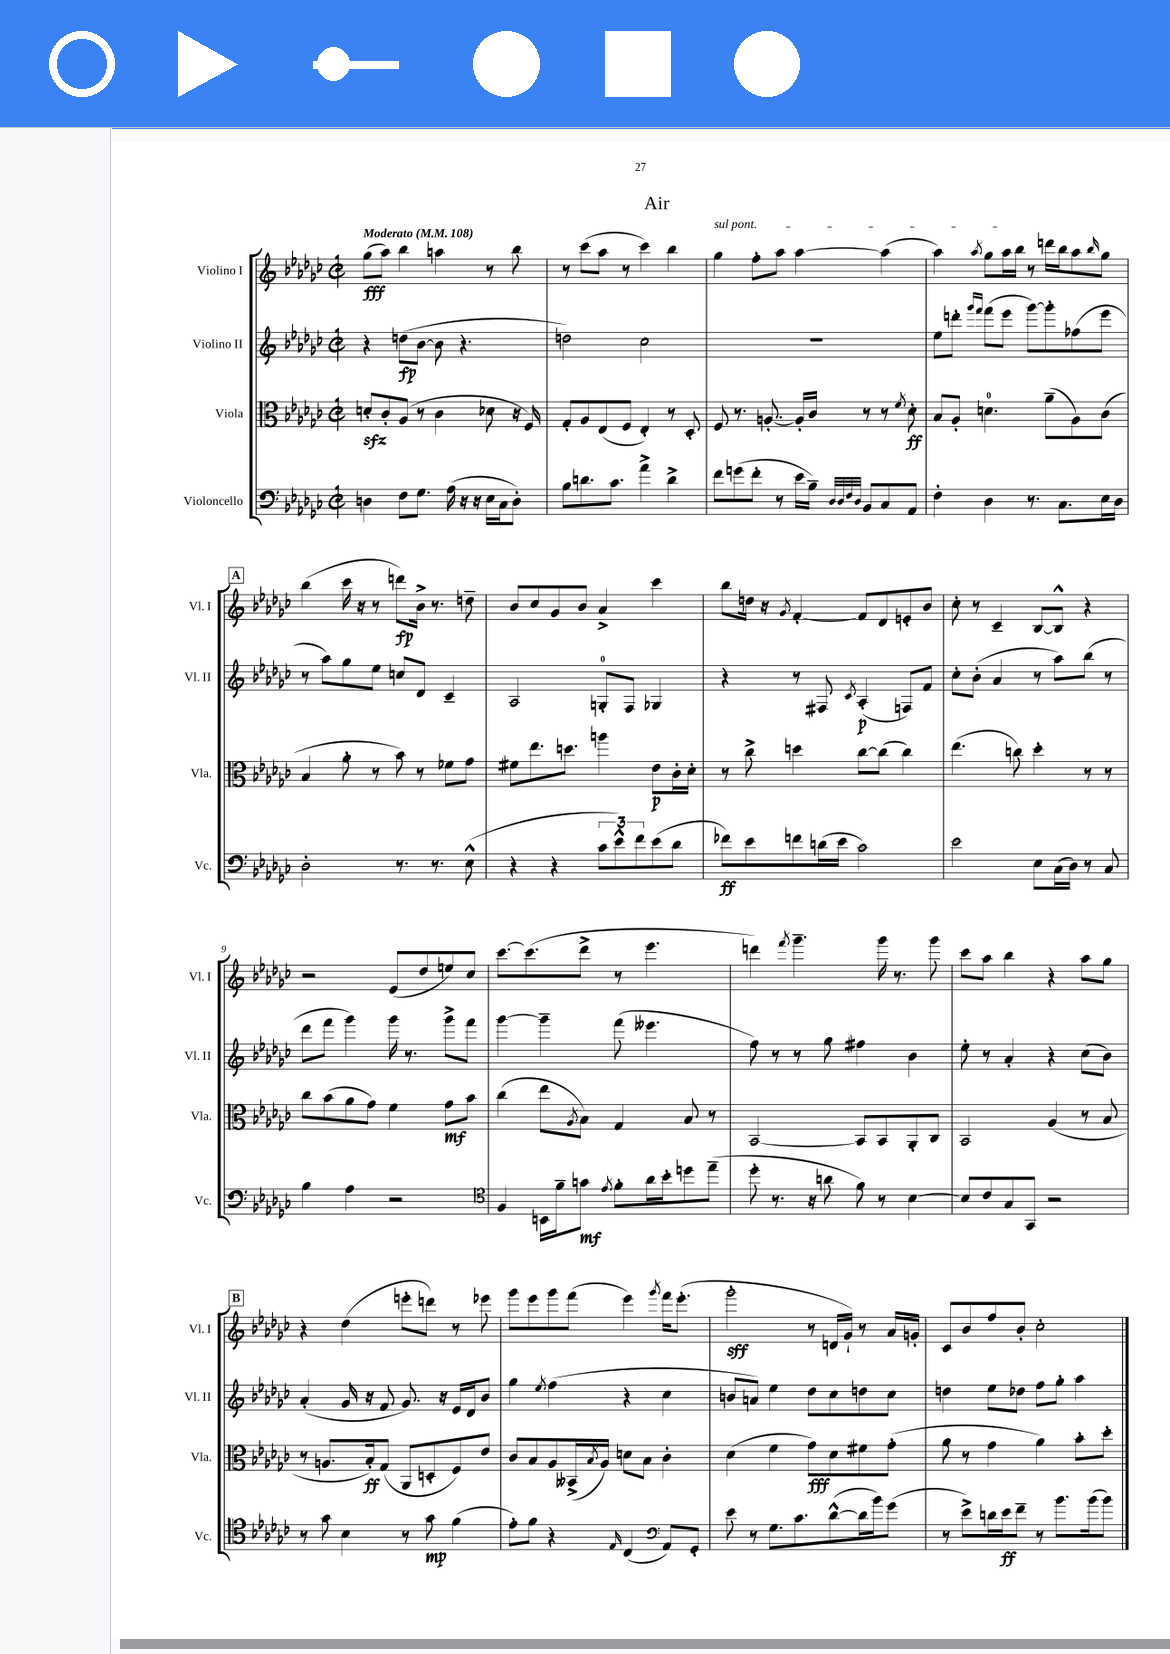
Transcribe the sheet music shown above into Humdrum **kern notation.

**kern	**kern	**kern	**kern
*staff4	*staff3	*staff2	*staff1
*clefF4	*clefC3	*clefG2	*clefG2
*k[b-e-a-d-g-c-]	*k[b-e-a-d-g-c-]	*k[b-e-a-d-g-c-]	*k[b-e-a-d-g-c-]
*M2/2	*M2/2	*M2/2	*M2/2
*met(c|)	*met(c|)	*met(c|)	*met(c|)
*MM108	*MM108	*MM108	*MM108
4D	8d'	4r	(8gg-
.	8c-'	.	8aa-)
8F	(8A-	(8dd	4bb-
8.G-	8r	[8b-	.
.	4c-	8b-]	4aa
(16A-	.	.	.
16r	.	4.r	.
16r	.	.	.
16E-	8d-	.	8r
16C-	.	.	.
8D')	16r	.	8bb-
.	16F)	.	.
=	=	=	=
8B-	8G-'	2dd)	8r
8.d	8A-	.	(8ccc-
.	(8E-	.	8aa-
8.c-	.	.	.
.	8F	.	8r
4a-^	4E-')	2cc-	4ccc-)
4d^	8r	.	4bb-
.	8D-'	.	.
=	=	=	=
8f	8F	1r	4gg-
(8g	8.r	.	.
8f'	.	.	8ff'
.	[8.A'	.	.
8r	.	.	8aa-
16e-	16A']	.	[4aa-
16B-~)	16c-	.	.
32qqD-	.	.	.
32qqD-	.	.	.
32qqF	.	.	.
32qqD-	.	.	.
8BB-	8r	.	.
8C-	8r	.	(4aa-]
.	8qf	.	.
8AA-	8d-'	.	.
=	=	=	=
4F'	8B-	8ee-	4aa-)
.	8A-'	8ddd'	.
.	.	16qqggg-	.
.	.	16qqfff	8qaa-
4D-	4.d	(8fff	8gg-
.	.	8eee-	16aa-
.	.	.	16bb-
8.r	.	[8ggg-)	8r
.	(8a-~	8ggg-']	16ddd
8.C-	.	.	16bb-
.	8A-)	(8ff-	8aa-
.	.	.	16qqbb-
16E-	(8c-	8eee-	8gg-
16D-	.	.	.
=	=	=	=
2D-'	4B-	8r	(4bb-
.	.	8aa-)	.
.	8a-'	8gg-	16ccc-
.	.	.	16r
.	8r	8ee-	8r
8.r	8b-)	8cc	8ddd)
.	8r	8d-	16b-^
8.r	.	.	8.r
.	8f-	4c-~	.
(8E-^^	8g-	.	8dd~
=	=	=	=
4r	8f#	2A-	8b-
.	8.ee-	.	8cc-
4r	.	.	8g-
.	8.dd	.	.
.	.	.	8b-
12c-	4aa	8G'	4a-^
12e-^^)	.	.	.
.	.	8F	.
12f	.	.	.
(8e-	8e-	4G-	4ccc-
8d-	16c-'	.	.
.	16d-'	.	.
=	=	=	=
8f-)	8r	4r	8bb-
8e-	8cc-^	.	16dd
.	.	.	16r
.	.	.	8qg-
8f	4dd	8r	[4f'
(16d	.	8F#	.
16e-	.	.	.
.	.	8qc-	.
2c-)	[8cc-	(4A-'	8f]
.	(8cc-]	.	8d-
.	4cc-)	8F)	8e'
.	.	8f	8b-
=	=	=	=
2e-	(4.ee-	8cc-'	8cc-'
.	.	(8b-'	8r
.	.	4a-	4c-~
.	8cc)	.	.
8E-	4dd-'	8r	[8B-
(16C-	.	8aa-)	8B-^^]
16D-)	.	.	.
8r	8r	(8bb-	4r
8C-	8r	8r	.
=	=	=	=
4B-	8cc-	8ddd-	2r
.	(8b-	8fff	.
4A-	8a-	4ggg-)	.
.	8g-)	.	.
2r	4f	16ggg-	(8e-
.	.	8.r	.
.	.	.	8dd-
.	8g-	8ggg-^	8ee)
.	8b-	8fff	8cc-
=	=	=	=
*clefC4	*	*	*
4F	(4cc-	[4ggg-	[8.ccc-
.	.	.	(8.ccc-]
16BB	8ee-	4ggg-~]	.
16f~	.	.	.
.	8qA-	.	.
8g	8B-)	.	8ddd-^
8qe-	.	.	.
8f'	4G-	(8fff	8r
16a-	.	4.eee--	4.eee-
16b-'	.	.	.
8dd	8B-	.	.
(8ee-~	8r	.	.
=	=	=	=
8dd-'	[2BB-	8ff)	4ddd)
8.r	.	8r	.
.	.	.	8qfff
.	.	8r	4.ggg-~
16r	.	.	.
8a	.	8gg-	.
8f)	8BB-]	4ff#	.
8r	8BB-	.	16ggg-
.	.	.	8.r
[4B-	8AA-'	4b-	.
.	8C-	.	8ggg-
=	=	=	=
8B-]	2BB-	8ee-'	8ccc-
8c-	.	8r	8aa-
8G-	.	4a-'	4bb-
8GG-	.	.	.
2r	(4A-	4r	4r
.	8r	(8cc-	8aa-
.	8B-	8b-)	8gg-
=	=	=	=
8r	8r	(4a-'	4r
8g-	8.A	.	.
4B-	.	16g-	(4dd-
.	16B-')	16r	.
.	(8G-	8f	.
8r	8AA-	8.g-)	8eee'
8g-	8D'	.	8ddd)
.	.	16r	.
(4f	8F)	16e-	8r
.	.	16d-	.
.	8e-	8b-	8eee-
=	=	=	=
8e-')	8c-	4gg-	8ggg-
8f	8B-	.	8eee-
.	.	8qee-	.
4r	8A-	(4ff	8ggg-
.	(16BB--^	.	(8fff
.	8qB-	.	.
.	16A-)	.	.
16qqE-	.	.	.
(4C-	8d	4r	4eee-)
.	8B-	.	.
*clefF4	*	*	*
.	.	.	8qggg-
8AA-)	4c-'	4cc-	16fff
.	.	.	(8.eee-'
8GG-'	.	.	.
=	=	=	=
8e-	(4d-	8b	2ggg-'
8r	.	8a)	.
8.G-	4f	4ee-	.
8.c-	.	.	.
.	8g-)	8dd-	8r
([8d-^^	8d-	8cc-	16d
.	.	.	16g-`)
16d-]	8f#	8dd	8r
16b-)	.	.	.
(8g-	(8g-'	8cc-	16a-
.	.	.	16g'
=	=	=	=
8r	8a-	4dd	8c-
8e-^)	8r	.	8b-
16d	4g-	8ee-	8ff
16e-	.	.	.
8f~	.	8dd-	8b-'
8r	4a-)	8ff	2cc-'
8.b-	.	8gg-'	.
.	8b-'	4aa-	.
(16b-	.	.	.
8b-)	8dd-'	.	.
==	==	==	==
*-	*-	*-	*-
